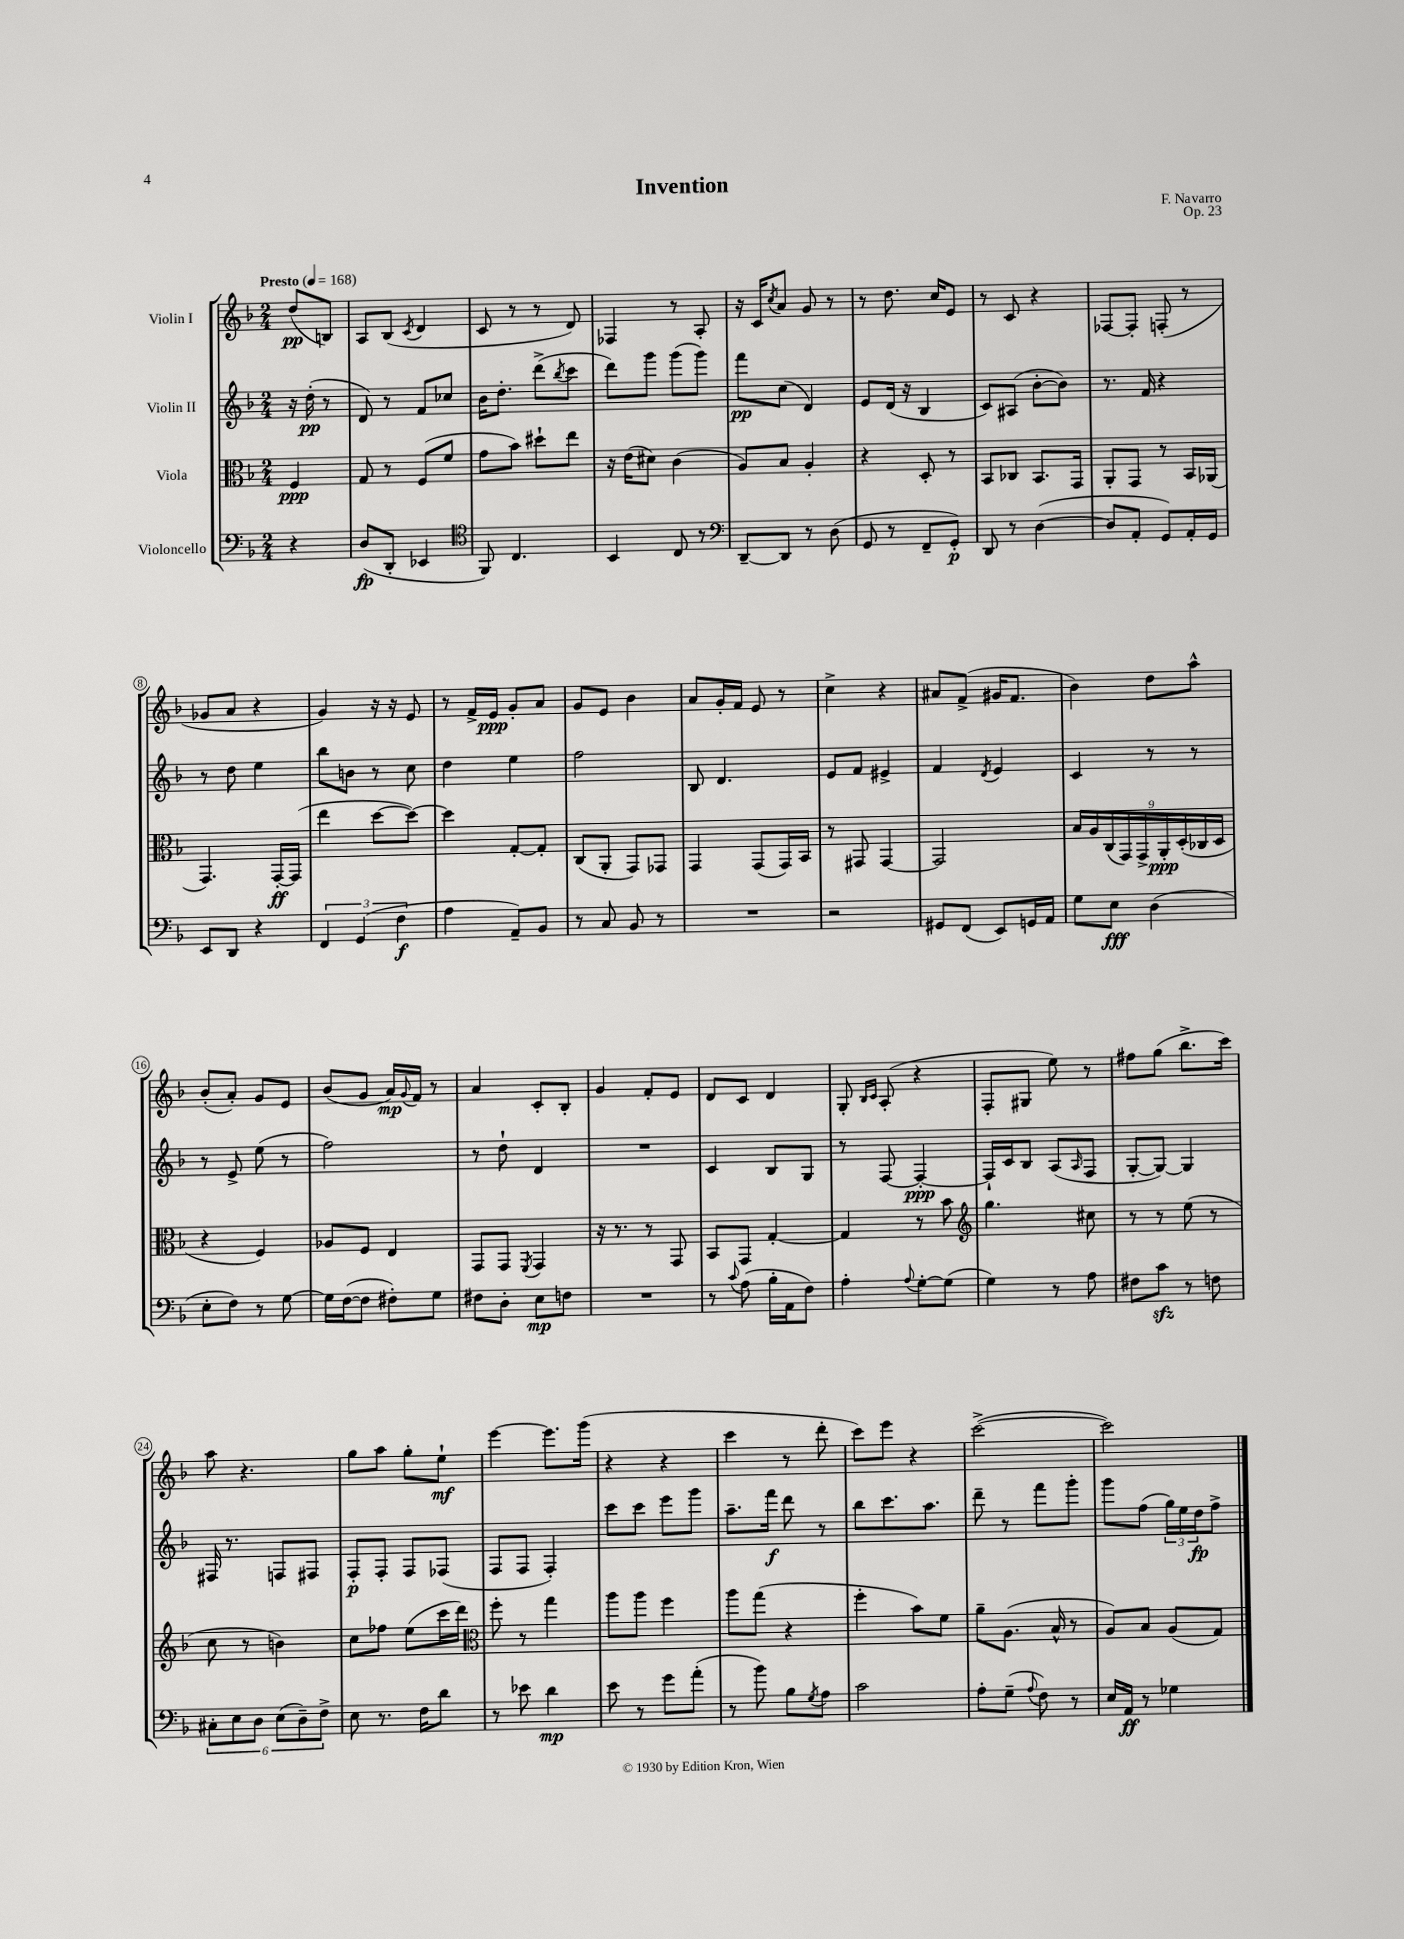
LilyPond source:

\header { title = "Invention" composer = "F. Navarro" opus = "Op. 23" }
<<
\new StaffGroup <<
\new Staff = "s0" \with { instrumentName = "Violin I" } {
    \clef treble \key f \major \numericTimeSignature \time 2/4 \partial 4 \tempo "Presto" 4 = 168
    d''8\pp( b8) |
    a8 bes8( \acciaccatura { c'8 } d'4 |
    c'8 r8 r8 d'8) |
    fes4 r8 a8-. |
    r16 c'16 \acciaccatura { c''8 } a'8 g'8 r8 |
    r8 d''8. c''16 e'8 |
    r8 c'8 r4 |
    fes8~ fes8-. f8-.( r8 |
    ges'8 a'8 r4 |
    g'4) r16 r16 e'8 |
    r8 f'16-> e'16\ppp g'8-. a'8 |
    g'8 e'8 bes'4 |
    a'8 g'16-. f'16 e'8 r8 |
    c''4-> r4 |
    ais'8 f'8->( gis'16 f'8. |
    bes'4) d''8 a''8-^ |
    bes'8-.( a'8-.) g'8 e'8 |
    bes'8( g'8 a'16\mp) \appoggiatura { g'8 } f'16 r8 |
    a'4 c'8-. bes8-. |
    g'4 f'8-. e'8 |
    d'8 c'8 d'4 |
    g8-. \grace { bes16 c'16 } a8-.( r4 |
    f8-. gis8 e''8) r8 |
    fis''8 g''8( bes''8.-> c'''16) |
    a''8 r4. |
    g''8 a''8 g''8-. e''8-!\mf |
    e'''4~ e'''8. g'''16( |
    r4 r4 |
    c'''4 r8 d'''8-. |
    c'''8) e'''8 r4 |
    c'''2~->( |
    c'''2) \bar "|." |
}
\new Staff = "s1" \with { instrumentName = "Violin II" } {
    \clef treble \key f \major \numericTimeSignature \time 2/4 \partial 4
    r16 d''16-.\pp( r8 |
    d'8) r8 f'8 ces''8 |
    bes'16 d''8.-. d'''8->( \acciaccatura { bes''8 } c'''8 |
    d'''8) g'''8 g'''8( g'''8) |
    f'''8\pp c''8( d'4) |
    e'8 d'16( r16 bes4 |
    c'8) ais8( bes'8~-. bes'8) |
    r8. f'16 r4 |
    r8 d''8 e''4 |
    bes''8 b'8 r8 c''8 |
    d''4 e''4 |
    f''2 |
    bes8 d'4. |
    e'8 f'8 eis'4-> |
    f'4 \acciaccatura { d'8 } e'4 |
    c'4 r8 r8 |
    r8 e'8-> e''8( r8 |
    f''2) |
    r8 d''8-! d'4 |
    R2 |
    c'4 bes8 g8 |
    r8 f8~ f4~-.\ppp |
    f16-! c'16 bes8 a8( \grace { a16 } f8 |
    g8~-. g8~) g4 |
    fis16 r8. f8 fis8 |
    f8-.\p f8-. f8 fes8( |
    f8 f8 f4-.) |
    c'''8 c'''8 e'''8 g'''8 |
    a''8.-- f'''16\f d'''8 r8 |
    bes''8 c'''8. a''8. |
    d'''8-- r8 f'''8 g'''8-. |
    g'''8 f''8( \tuplet 3/2 { g''16) e''16 d''16\fp } f''8-> \bar "|." |
}
\new Staff = "s2" \with { instrumentName = "Viola" } {
    \clef alto \key f \major \numericTimeSignature \time 2/4 \partial 4
    f4\ppp |
    g8 r8 f8( f'8 |
    g'8 bes'8) dis''8-! e''8 |
    r16 e'16( dis'8) c'4( |
    a8) bes8 a4-. |
    r4 d8-. r8 |
    bes,8 ces8 bes,8. g,16 |
    a,8-. g,8 r8 bes,16 aes,16( |
    g,4.) g,16~-.\ff g,16( |
    e''4 d''8~ d''8~) |
    d''4 g8~-. g8-. |
    c8( a,8-. g,8) ges,8 |
    g,4 g,8( g,16) bes,16 |
    r8 gis,8 gis,4~ |
    gis,2 |
    \tuplet 9/8 { bes16 a16 c16( g,16) g,16-> a,16-.\ppp d16-.( ces16 d16 } |
    r4 f4) |
    aes8 f8 e4 |
    g,8 g,8 \acciaccatura { f,8 } g,4 |
    r16 r8. r8 g,8 |
    bes,8 g,8 g4~-. |
    g4 r8 bes'8 |
    \clef treble g''4. cis''8 |
    r8 r8 e''8( r8 |
    c''8 r8 b'4) |
    c''8 fes''8 e''8( c'''16 d'''16) |
    \clef alto f''8-. r8 g''4 |
    a''8 a''8 f''4 |
    a''8 g''8( r4 |
    f''4-. bes'8) f'8 |
    a'8-- a8.( bes16-^ r8 |
    a8) bes8 a8( g8) \bar "|." |
}
\new Staff = "s3" \with { instrumentName = "Violoncello" } {
    \clef bass \key f \major \numericTimeSignature \time 2/4 \partial 4
    r4 |
    d8\fp( d,8-. ees,4 |
    \clef tenor f,8) c4. |
    bes,4 c8 r8 |
    \clef bass d,8~-- d,8 r8 d8( |
    g,8 r8 f,8-- g,8-.\p) |
    d,8 r8 d4~( |
    d8 a,8-. g,8) a,16-. g,16 |
    e,8 d,8 r4 |
    \tuplet 3/2 { f,4 g,4( f4\f } |
    a4 a,8--) bes,8 |
    r8 c8 bes,8 r8 |
    R2 |
    r2 |
    gis,8 f,8( e,8) g,16 a,16 |
    g8 e8\fff d4( |
    e8-. f8) r8 g8~ |
    g16 f16~( f8 fis8-.) g8 |
    fis8 d8-. e8\mp f8 |
    R2 |
    r8 \appoggiatura { c'8 } a8( bes16-. a,16 f8) |
    a4-. \appoggiatura { a8 } g8~-. g8( |
    g4) r8 a8 |
    fis8 c'8\sfz r8 f8 |
    \tuplet 6/4 { cis8-. e8 d8 e8( d8--) f8-> } |
    e8 r8. f16 d'8 |
    r8 ees'8 d'4\mp |
    e'8 r8 g'8 a'8-.( |
    r8 bes'8) bes8 \acciaccatura { g8 } a8 |
    c'2 |
    a8-. g8--( \appoggiatura { a8 } f8) r8 |
    e16 a,16\ff r8 ges4 \bar "|." |
}
>>
>>
\layout { \context { \Score \override BarNumber.stencil = #(make-stencil-circler 0.1 0.3 ly:text-interface::print) } }
